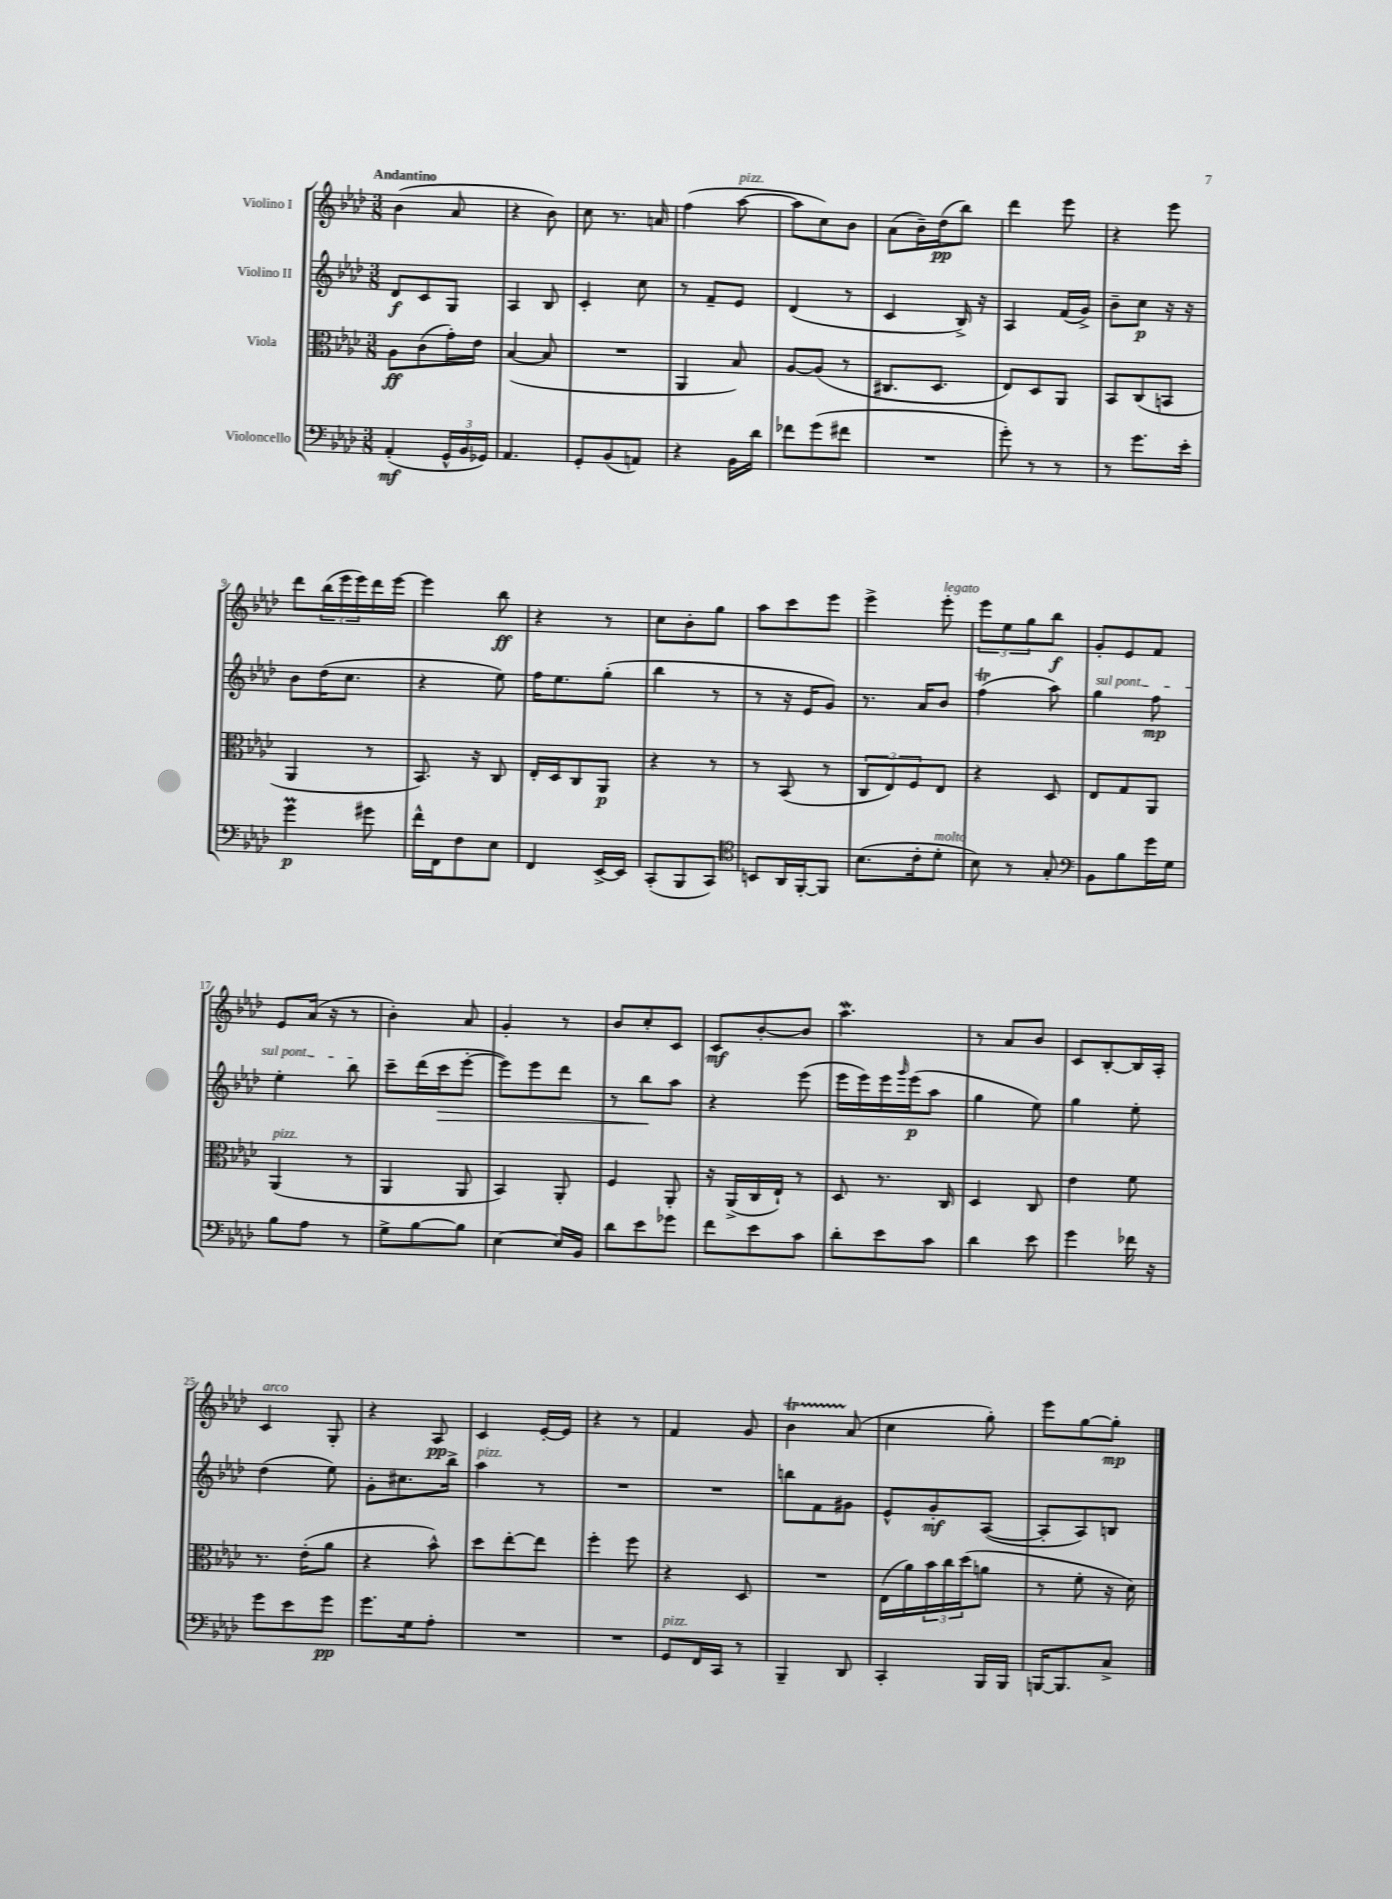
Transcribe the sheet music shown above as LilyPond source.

<<
\new StaffGroup <<
\new Staff = "s0" \with { instrumentName = "Violino I" } {
    \clef treble \key aes \major \numericTimeSignature \time 3/8 \tempo "Andantino"
    bes'4( aes'8 |
    r4 bes'8) |
    c''8 r8. a'16 |
    f''4( aes''8~^\markup { \italic "pizz." } |
    aes''8 c''8) bes'8 |
    aes'8( bes'16--) des''16\pp( bes''8) |
    des'''4 ees'''8 |
    r4 ees'''8 |
    des'''8 \tuplet 3/2 { bes''16( ees'''16 ees'''16) } des'''16 ees'''16~ |
    ees'''4 bes''8\ff |
    r4 r8 |
    c''8 bes'8-. g''8 |
    aes''8 c'''8 ees'''8 |
    ees'''4-> ees'''8-.^\markup { \italic "legato" } |
    \tuplet 3/2 { ees'''8 ees''8 g''8 } bes''8\f |
    g'8-. ees'8 f'8 |
    ees'8 aes'16( r16 r8 |
    bes'4-.) aes'8 |
    g'4-. r8 |
    bes'8 c''8-. c'8 |
    c'8\mf bes'8~-. bes'8 |
    aes''4.\mordent |
    r8 aes'8 bes'8 |
    c'8 bes8~-. bes16 aes16-. |
    c'4^\markup { \italic "arco" } g8-. |
    r4 aes8\pp |
    c'4 ees'16~-. ees'16 |
    r4 r8 |
    f'4 g'8 |
    bes'4\startTrillSpan aes'8\stopTrillSpan( |
    c''4 g''8-.) |
    ees'''8 g''8~ g''8-.\mp \bar "|." |
}
\new Staff = "s1" \with { instrumentName = "Violino II" } {
    \clef treble \key aes \major \numericTimeSignature \time 3/8
    des'8\f c'8 g8 |
    aes4 bes8 |
    c'4-. c''8 |
    r8 f'8-- ees'8 |
    des'4( r8 |
    c'4 bes16->) r16 |
    aes4 f'16( g'16->) |
    bes'8-- c''8\p r16 r16 |
    bes'8 des''16( c''8. |
    r4 ees''8) |
    f''16 ees''8. g''8-.( |
    bes''4 r8 |
    r8 r16 ees'16 g'8) |
    r8. aes'16 bes'8 |
    f''4\trill( aes''8) |
    \once \override TextSpanner.bound-details.left.text = \markup { \italic "sul pont." } g''4\startTextSpan f''8\mp |
    ees''4-. bes''8\stopTextSpan |
    c'''8-- des'''16( c'''16\> ees'''8~-. |
    ees'''8) ees'''8 des'''8 |
    r8 bes''8\! aes''8 |
    r4 ees'''8( |
    ees'''16 ees'''16) ees'''16 \grace { g'''16 } ees'''16\p( aes''8 |
    g''4 ees''8) |
    g''4 ees''8-. |
    des''4( ees''8) |
    g'8-. cis''8. bes''16-> |
    aes''4^\markup { \italic "pizz." } r8 |
    R4. |
    R4. |
    b''8 f'8 gis'8 |
    ees'8-^ g'8-.\mf aes8~( |
    aes8-. aes8) b8 \bar "|." |
}
\new Staff = "s2" \with { instrumentName = "Viola" } {
    \clef alto \key aes \major \numericTimeSignature \time 3/8
    aes8\ff c'8( g'16-.) ees'16 |
    bes4~( bes8 |
    R4. |
    aes,4 bes8) |
    aes8~ aes8( r8 |
    cis8. des8. |
    ees8) des8 aes,8 |
    bes,8 c8( b,8 |
    aes,4 r8 |
    bes,8.) r16 c8 |
    ees16-. des16 c8 aes,8\p |
    r4 r8 |
    r8 bes,8( r8 |
    \tuplet 3/2 { c8 ees8) f8 } ees8 |
    r4 des8 |
    ees8 g8 aes,8 |
    aes,4^\markup { \italic "pizz." }( r8 |
    aes,4 aes,8 |
    bes,4) aes,8-. |
    f4 aes,8-. |
    r16 aes,16->( c16 ees16-!) r8 |
    des8 r8. c16 |
    des4 c8 |
    ees'4 f'8 |
    r8. ees'16-.( aes'8 |
    r4 bes'8-^) |
    des''8 ees''8~-. ees''8 |
    f''4-. f''8 |
    r4 des8 |
    R4. |
    ees16( aes'16) \tuplet 3/2 { bes'16 c''16 des''16( } a'8 |
    r8 f'8-. r16 des'16) \bar "|." |
}
\new Staff = "s3" \with { instrumentName = "Violoncello" } {
    \clef bass \key aes \major \numericTimeSignature \time 3/8
    aes,4-.\mf( \tuplet 3/2 { g,16-^ bes,16 ges,16) } |
    aes,4. |
    g,8-. bes,8( a,8) |
    r4 bes,16 des'16 |
    fes'8 g'8( fis'8 |
    R4. |
    g'8-.) r8 r8 |
    r8 g'8. ees'16-. |
    g'4\prall\p gis'8 |
    f'16-^ f,16 f8 ees8 |
    f,4 ees,16~-> ees,16 |
    c,8-.( bes,,8 c,8) |
    \clef tenor b,8 aes,16 f,16~-. f,8 |
    bes8.( c'16-. des'8-.^\markup { \italic "molto" } |
    bes8) r8 g8-. |
    \clef bass bes,8 bes8 g'16 g16 |
    bes8 aes8 r8 |
    g8-> bes8~ bes8 |
    ees4~ ees16 bes,16 |
    des'8 ees'8 ges'8 |
    f'8 ees'8 c'8 |
    des'8-. ees'8 c'8 |
    des'4 ees'8 |
    g'4 fes'16 r16 |
    g'8 ees'8 g'8\pp |
    g'8. g16 aes8-. |
    R4. |
    R4. |
    g,8^\markup { \italic "pizz." } f,16 c,16 r8 |
    bes,,4-- des,8 |
    c,4-. bes,,16 bes,,16 |
    b,,16~ b,,8. c8-> \bar "|." |
}
>>
>>
